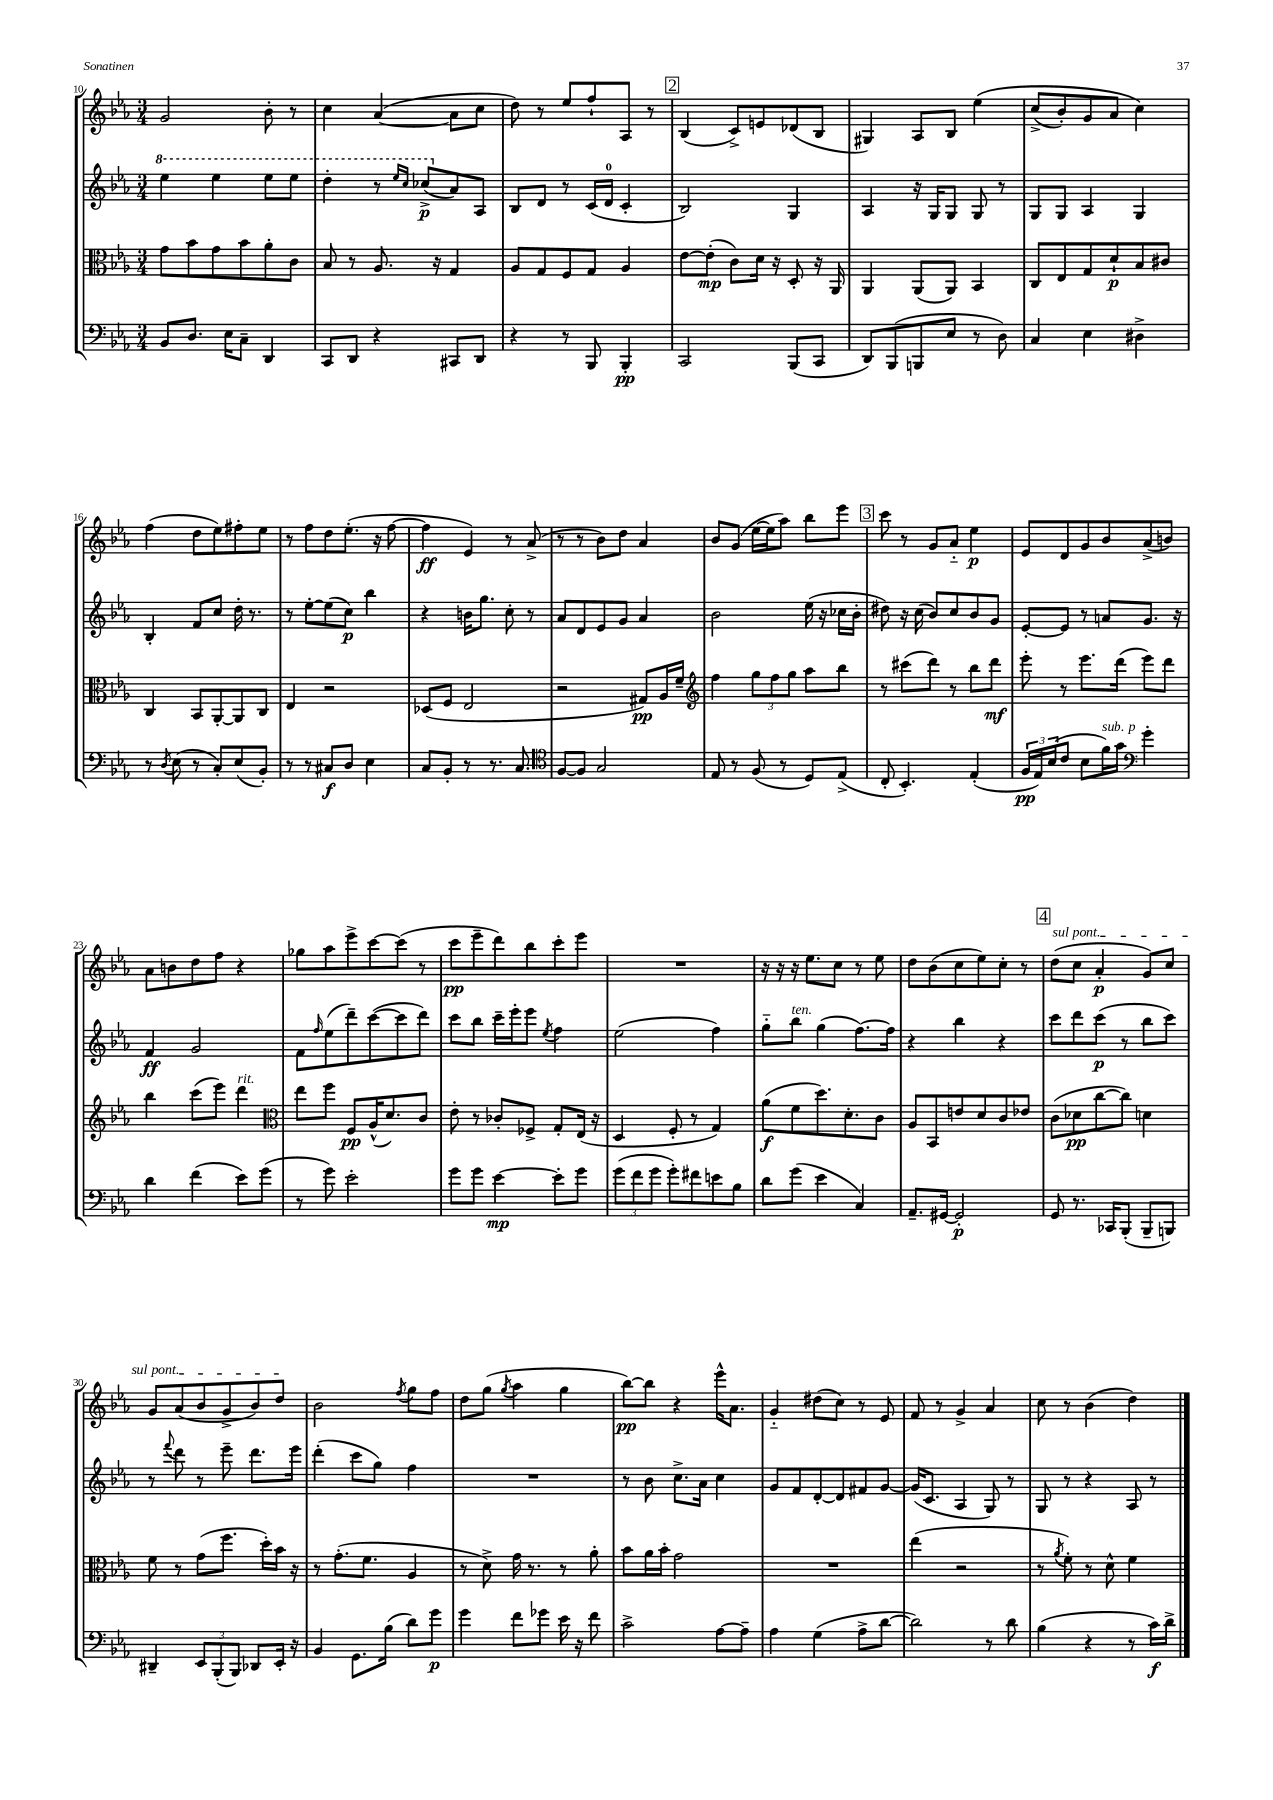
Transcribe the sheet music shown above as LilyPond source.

<<
\new StaffGroup <<
\new Staff = "s0" {
    \clef treble \key ees \major \numericTimeSignature \time 3/4
    g'2 bes'8-. r8 |
    c''4 aes'4~( aes'8 c''8 |
    d''8) r8 ees''8 f''8-! aes8 r8 |
    \mark \markup { \box "2" } bes4( c'8->) e'8 des'8( bes8 |
    gis4) aes8 bes8 ees''4\( |
    c''8->( bes'8-.) g'8 aes'8 c''4\) |
    f''4( d''8 ees''8) fis''8-. ees''8 |
    r8 f''8 d''8 ees''8.-.( r16 f''8~ |
    f''4\ff ees'4) r8 aes'8->( |
    r8 r8 bes'8) d''8 aes'4 |
    bes'8 g'8( ees''16~ ees''16 aes''8) bes''8 ees'''8 |
    \mark \markup { \box "3" } c'''8 r8 g'8 aes'8-_ ees''4\p |
    ees'8 d'8 g'8 bes'8 aes'8->( b'8) |
    aes'8 b'8 d''8 f''8 r4 |
    ges''8 aes''8 ees'''8-> c'''8~ c'''8( r8 |
    c'''8\pp ees'''8-- d'''8) bes''8 c'''8-. ees'''8 |
    R2. |
    r16 r16 r16 ees''8. c''8 r8 ees''8 |
    d''8 bes'8( c''8 ees''8) c''8-. r8 |
    \mark \markup { \box "4" } \once \override TextSpanner.bound-details.left.text = \markup { \italic "sul pont." } d''8\startTextSpan( c''8 aes'4-.\p g'8) c''8 |
    g'8 aes'8( bes'8 g'8-> bes'8) d''8\stopTextSpan |
    bes'2 \acciaccatura { f''8 } g''8 f''8 |
    d''8 g''8( \acciaccatura { g''8 } aes''4 g''4 |
    bes''8~\pp) bes''8 r4 ees'''16-^ aes'8. |
    g'4-_ dis''8( c''8) r8 ees'8 |
    f'8 r8 g'4-> aes'4 |
    c''8 r8 bes'4( d''4) \bar "|." |
}
\new Staff = "s1" {
    \clef treble \key ees \major \numericTimeSignature \time 3/4
    \ottava #1 ees'''4 ees'''4 ees'''8 ees'''8 |
    d'''4-. r8 \grace { ees'''16 c'''16 } ces'''8->\p( \ottava #0 aes'8) aes8 |
    bes8 d'8 r8 c'16( d'16-0 c'4-. |
    \mark \markup { \box "2" } bes2) g4 |
    aes4 r16 g16 g8 g8 r8 |
    g8 g8 aes4 g4 |
    bes4-. f'8 c''8 d''16-. r8. |
    r8 ees''8~-. ees''8( c''8\p) bes''4 |
    r4 b'16 g''8. c''8-. r8 |
    aes'8 d'8 ees'8 g'8 aes'4 |
    bes'2 ees''16( r16 ces''16 bes'16-. |
    \mark \markup { \box "3" } dis''8) r16 c''16( bes'8) c''8 bes'8 g'8 |
    ees'8~-. ees'8 r8 a'8 g'8. r16 |
    f'4\ff g'2 |
    f'8 \grace { f''16 } ees''8( d'''8--) c'''8~( c'''8 d'''8) |
    c'''8 bes''8 c'''16-- ees'''16-. ees'''8 \acciaccatura { ees''8 } f''4 |
    ees''2( f''4) |
    g''8-_ bes''8^\markup { \italic "ten." } g''4( f''8.~) f''16 |
    r4 bes''4 r4 |
    \mark \markup { \box "4" } c'''8 d'''8 c'''8\p( r8 bes''8 c'''8) |
    r8 \appoggiatura { f'''8 } d'''8 r8 ees'''8-- d'''8. ees'''16 |
    d'''4-.( c'''8 g''8) f''4 |
    R2. |
    r8 bes'8 c''8.-> aes'16 c''4 |
    g'8 f'8 d'8~-. d'8 fis'8 g'8~ |
    g'16( c'8. aes4 g8) r8 |
    g8 r8 r4 aes8 r8 \bar "|." |
}
\new Staff = "s2" {
    \clef alto \key ees \major \numericTimeSignature \time 3/4
    g'8 bes'8 g'8 bes'8 aes'8-. c'8 |
    bes8 r8 aes8. r16 g4 |
    aes8 g8 f8 g8 aes4 |
    \mark \markup { \box "2" } ees'8~ ees'8-.\mp( c'8) d'16 r16 d8-. r16 aes,16 |
    aes,4 aes,8( aes,8) bes,4 |
    c8 ees8 g8 d'8-!\p bes8 cis'8 |
    c4 bes,8 aes,8~-. aes,8 c8 |
    ees4 r2 |
    des8( f8 ees2 |
    r2 gis8\pp) aes16 f'16-- |
    \clef treble f''4 \tuplet 3/2 { g''8 f''8 g''8 } aes''8 bes''8 |
    \mark \markup { \box "3" } r8 cis'''8( d'''8) r8 bes''8 d'''8\mf |
    ees'''8-. r8 ees'''8. d'''16( ees'''8) d'''8 |
    bes''4 c'''8( ees'''8) d'''4^\markup { \italic "rit." } |
    \clef alto ees''8 f''8 f8\pp aes16-^( d'8.) c'8 |
    ees'8-. r8 ces'8-. fes8-> g8-. ees16( r16 |
    d4 f8-. r8 g4) |
    aes'8\f( f'8 d''8.) d'8.-. c'8 |
    aes8 bes,8 e'8 d'8 c'8 ees'8 |
    \mark \markup { \box "4" } c'8( des'8\pp c''8~ c''8) d'4 |
    f'8 r8 g'8( f''8. d''16-.) bes'16 r16 |
    r8 g'8.-.( f'8. aes4 |
    r8 d'8->) g'16 r8. r8 aes'8-. |
    bes'8 aes'16 bes'16-. g'2 |
    R2. |
    ees''4( r2 |
    r8 \acciaccatura { aes'8 } f'8-.) r8 d'8-^ f'4 \bar "|." |
}
\new Staff = "s3" {
    \clef bass \key ees \major \numericTimeSignature \time 3/4
    bes,8 d8. ees16 c8-- d,4 |
    c,8 d,8 r4 cis,8 d,8 |
    r4 r8 bes,,8 bes,,4-.\pp |
    \mark \markup { \box "2" } c,2 bes,,8( c,8 |
    d,8) bes,,8( b,,8 ees8 r8 d8) |
    c4 ees4 dis4-> |
    r8 \acciaccatura { d8 } ees8( r8 c8-.) ees8( bes,8-.) |
    r8 r8 cis8\f d8 ees4 |
    c8 bes,8-. r8 r8. c8. |
    \clef tenor f8~ f8 g2 |
    ees8 r8 f8( r8 d8) ees8->( |
    \mark \markup { \box "3" } c8-. bes,4.-.) ees4-.( |
    \tuplet 3/2 { f16\pp ees16) bes16( } c'8 bes8 f'16^\markup { \italic "sub. p" }) g'16 \clef bass g'4-. |
    d'4 f'4( ees'8) g'8( |
    r8 g'8) ees'2-. |
    g'8 g'8 ees'4~\mp ees'8-. g'8 |
    \tuplet 3/2 { g'8( f'8 g'8 } g'8-.) fis'8 e'8 bes8 |
    d'8 g'8( ees'4 c4) |
    aes,8.-- gis,16~ gis,2-.\p |
    \mark \markup { \box "4" } g,8 r8. ces,16 bes,,8-.( bes,,8-- b,,8) |
    dis,4-- \tuplet 3/2 { ees,8 bes,,8-.( bes,,8) } des,8 ees,16-. r16 |
    bes,4 g,8. bes16( d'8) g'8\p |
    g'4 f'8 ges'8 ees'16 r16 f'8 |
    c'2-> aes8~ aes8-- |
    aes4 g4( aes8-> d'8~ |
    d'2) r8 d'8 |
    bes4( r4 r8 c'16\f) d'16-> \bar "|." |
}
>>
>>
\layout { \context { \Score currentBarNumber = #10 } }
